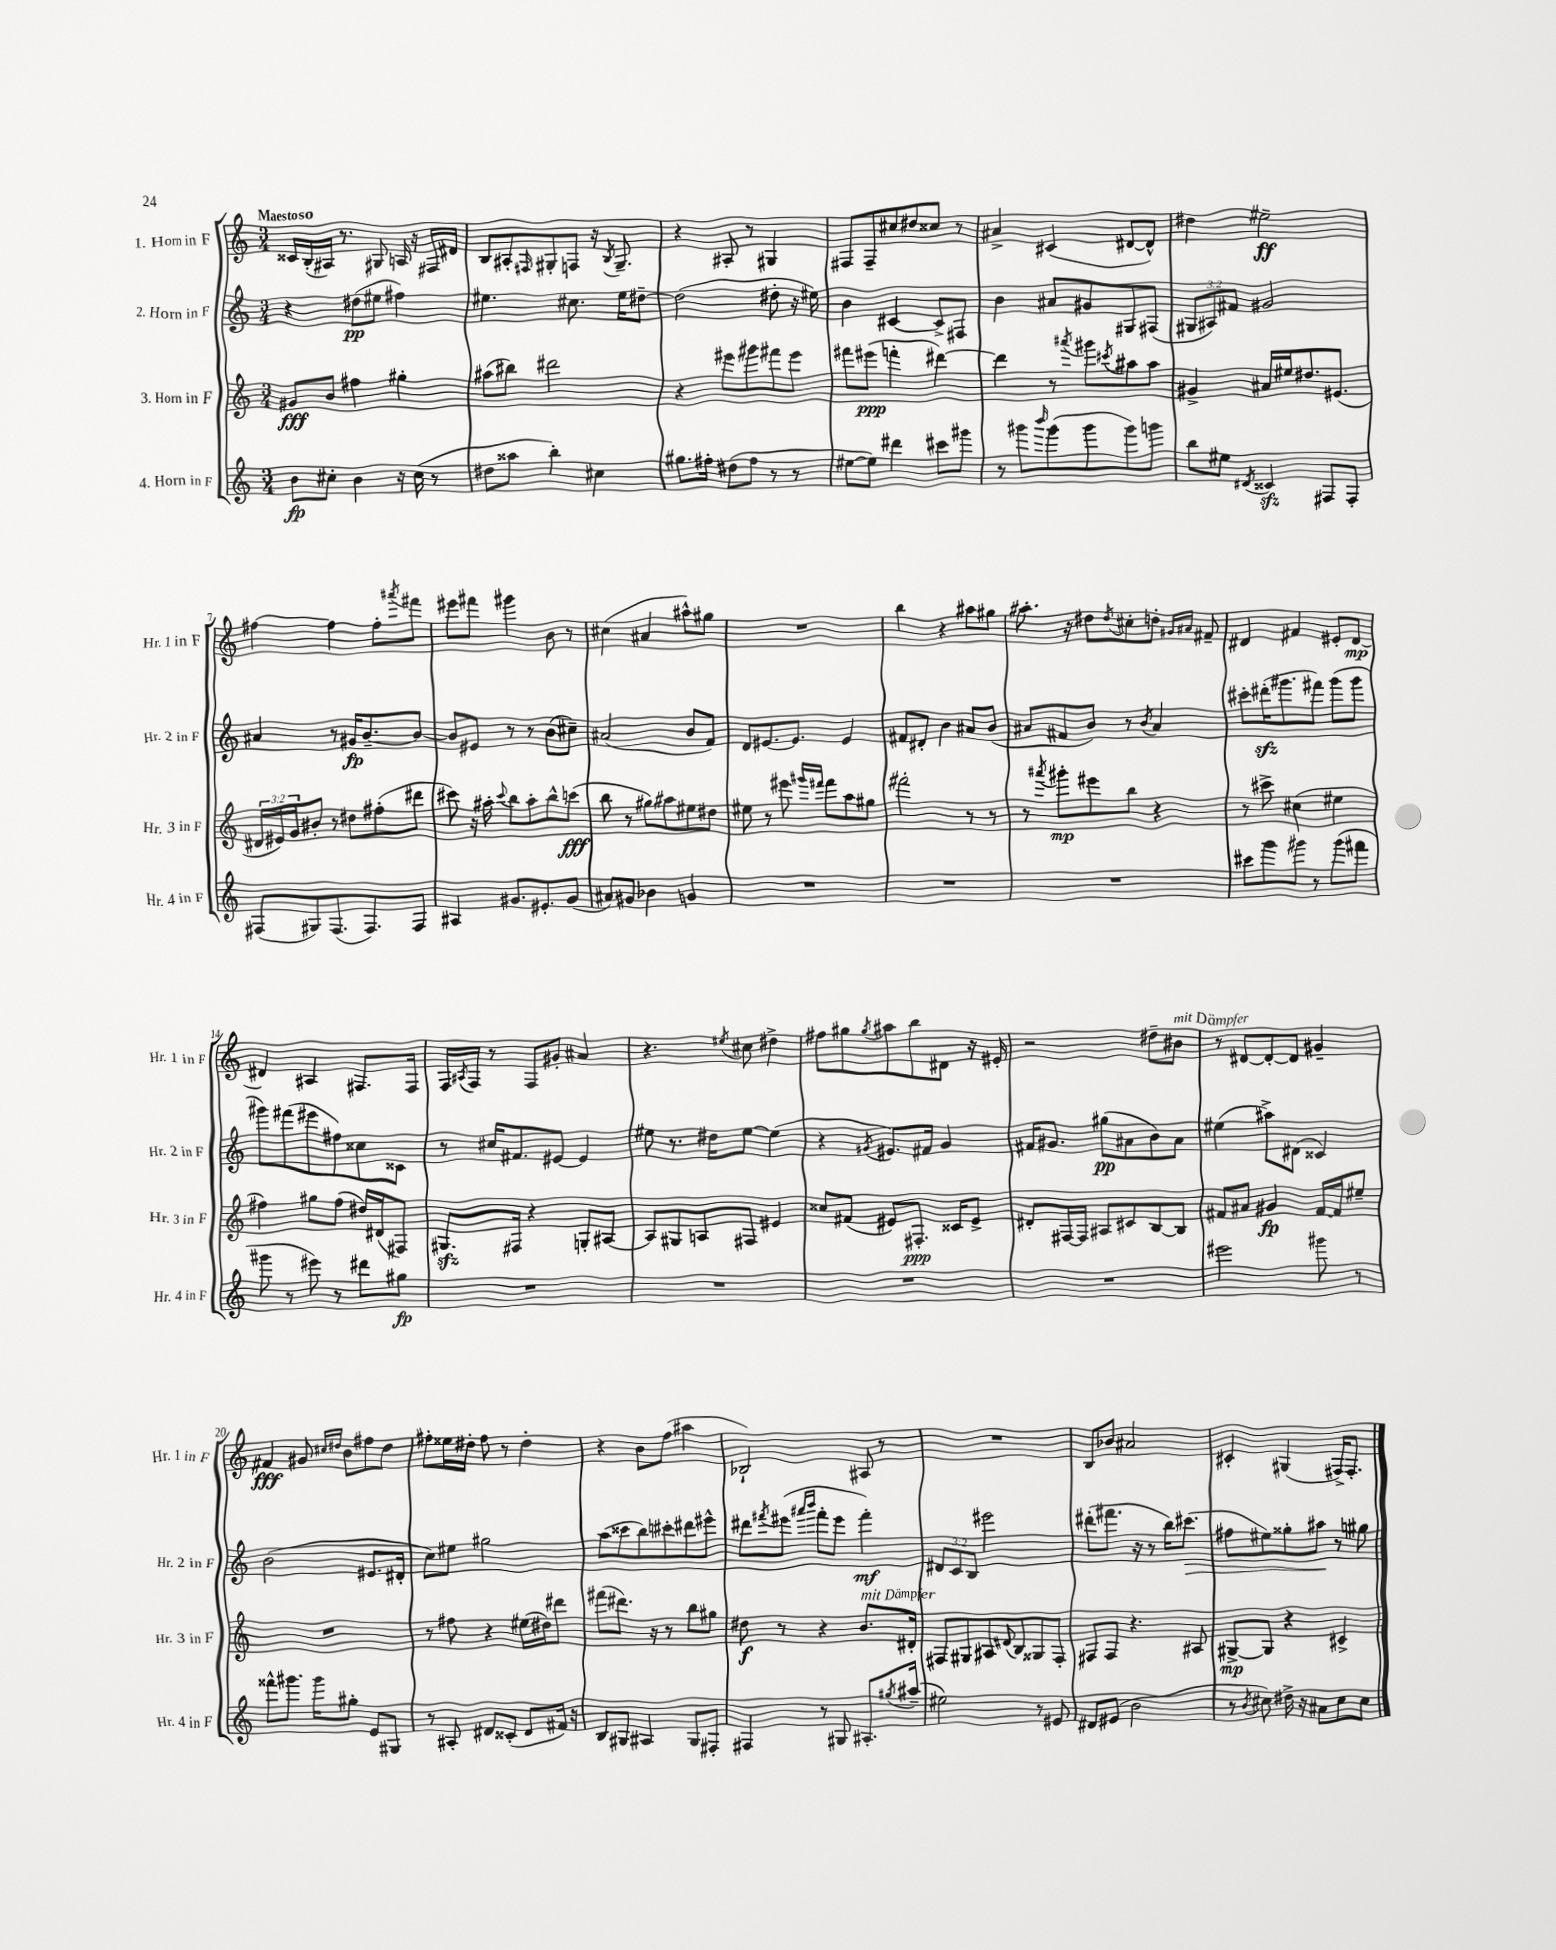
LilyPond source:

<<
\new StaffGroup <<
\new Staff = "s0" \with { instrumentName = "1. Horn in F" shortInstrumentName = "Hr. 1 in F" } {
    \clef treble \key c \major \numericTimeSignature \time 3/4 \tempo "Maestoso"
    cisis'16 b16-.( ais16) r8. gis8 a16 r16 fis16 dis'16 |
    b8 ais8-. \grace { fis16 } gis8-. f8 r16 \acciaccatura { b8 } gis8.-- |
    r4 ais8-. r8 gis4 |
    fis8 fis8-- cis''8 dis''8 cisis''8 r8 |
    ais'4-> cis'4( dis'8~ dis'8-^) |
    dis''4 eis''2--\ff |
    fis''4~ fis''4 fis''8-. \acciaccatura { ais'''8 } fis'''8 |
    eis'''8 fis'''8 gis'''4 b'8 r8 |
    cis''4( ais'4 ais''8-^) gis''8 |
    R2. |
    b''4 r4 ais''8 gis''8 |
    ais''8.-. r16 dis''8 \acciaccatura { dis''8 } cis''8-. d''8-. \grace { gis'16 ais'16 } fis'8-- |
    dis'4 fis'4 eis'8-. dis'8~\mp |
    dis'4 ais4 fis8. fis16 |
    f16 \acciaccatura { ais8 } f16 r8 f8 gis'8-. ais'4 |
    r4. \acciaccatura { eis''8 } cis''8 dis''4-> |
    fis''8 gis''8 \acciaccatura { gis''8 } ais''8 b''8 dis'8 r16 eis'16-. |
    r2 dis''8-- bis'8^\markup { \italic "mit Dämpfer" } |
    r8 dis'8~ dis'8~-. dis'8 gis'4-- |
    fis'4\fff gis'8 \grace { cis''16 dis''16 } b'8 fis''8 dis''8 |
    fis''8-. eisis''16 dis''16-. fis''8 r8 dis''4-. |
    r4 b'8 f''8( ais''4 |
    bes2-!) ais8 r8 |
    R2. |
    b8 bes'8 ais'2 |
    cis'4-. gis4( fis16->) fis8.-. \bar "|." |
}
\new Staff = "s1" \with { instrumentName = "2. Horn in F" shortInstrumentName = "Hr. 2 in F" } {
    \clef treble \key c \major \numericTimeSignature \time 3/4 \override Staff.TupletNumber.text = #tuplet-number::calc-fraction-text
    r4 dis''8\pp( eis''8 fis''4) |
    eis''4. cis''8. eis''16 dis''8~-- |
    dis''2( dis''8-. r16 eis''16) |
    b'4 cis'4~ cis'8-> fis8 |
    b'4 ais'8 gis'8 gis8 fis8( |
    \tuplet 3/2 { gis8 ais8) fis'8 } gis'2 |
    ais'4 r8 gis'16\fp b'8.~-- b'8~ |
    b'8 eis'8 r8 r8 b'8( cis''8--) |
    ais'2( b'8 f'8) |
    d'8 eis'8.~ eis'8. eis'4 |
    fis'8 dis'8-. b'4 ais'8 b'8( |
    ais'8 fis'8 b'8) r8 \acciaccatura { b'8 } ais'4 |
    cis'''8-. dis'''16-.\sfz( gis'''8. fis'''8) gis'''8( gis'''8 |
    gis'''8) fis'''8( eis'''8 fis''8) cisis''8 cisis'8 |
    r8 cis''16 fis'8. eis'8~ eis'4 |
    eis''8 r8. dis''16 eis''8~ eis''4( |
    r4 \acciaccatura { gis'8 } eis'8.) fis'16 gis'4 |
    fis'16 gis'8. gis''8\pp( ais'8 b'8) ais'8 |
    eis''4( ais''8->) dis'8( cisis'4) |
    b'2( eis'8. dis'16-. |
    c''8) eis''8 gis''2 |
    a''8( cisis'''8 b''8) cis'''8-. dis'''8 eis'''8-^ |
    dis'''8 \acciaccatura { fis'''8 } eis'''8( \grace { ais'''16 b'''16 } fis'''8-. eis'''8 fis'''4-.\mf) |
    \tuplet 3/2 { dis'8 c'8 b8 } eis'''2 |
    dis'''8-.( fis'''8. r16 r8 b''16) cis'''8.\>( |
    fis''8 eis''8) gisis''8-. ais''8\! r8 gis''8 \bar "|." |
}
\new Staff = "s2" \with { instrumentName = "3. Horn in F" shortInstrumentName = "Hr. 3 in F" } {
    \clef treble \key c \major \numericTimeSignature \time 3/4 \override Staff.TupletNumber.text = #tuplet-number::calc-fraction-text
    gis'8\fff b'8 fis''4 gis''4-. |
    ais''8( bis''8) dis'''2 |
    r4 eis'''8 gis'''8 fis'''8 eis'''8 |
    fis'''8 eis'''8\ppp( f'''4-. dis'''4~) |
    dis'''4 r8 \acciaccatura { ais'''8 } gis'''8 \acciaccatura { cis'''8 } ais''8 ais''8 |
    gis'4-> ais'16 eis''16 dis''8. eis'8.( |
    \tuplet 3/2 { dis'16 eis'16) g'16 } bis'8-. r8 dis''8 fis''8-.( dis'''8 |
    cis'''8) r16 ais''16-. \appoggiatura { cis'''8 } b''8 ais''8-. b''8-^ c'''8\fff( |
    b''8 r8 gis''8) ais''8 eis''8 dis''8 |
    eis''8 r8 eis'''8 \grace { gis'''16 fis'''16 } fis'''8 a''8 gis''8 |
    fis'''2-. r8 r8 |
    r8 \acciaccatura { ais'''8 } gis'''8-.\mp eis'''8 b''8 r4 |
    r8 cis'''8-> cis''4( eis''4 |
    fis''4) gis''8 fis''8( dis''16) dis'16( fis8) |
    gis8.\sfz fis16 r4 g8-. ais8~ |
    ais8 gis8 a8 fis8 eis'4 |
    cisis''8 fis'8( eis'8) fis8.-.\ppp cisis'16 eis'8-> |
    dis'8-. fis16~ fis16 ais8 cis'8 b8~ b8 |
    fis'8 ais'8 gis'4\fp fis'16~ fis'16 eis''8-- |
    R2. |
    r8 fis''8 r4 eis''16( dis''16) dis'''8 |
    fis'''8( dis'''8.) r16 r8 b''8 gis''8 |
    dis''8\f r8 r4 b'8.^\markup { \italic "mit Dämpfer" } dis'16-. |
    fis8 gis8 ais8 \appoggiatura { dis'8 } b8 gisis8 fis8-. |
    fis8 fis8 r4. ais8 |
    gis8~->\mp gis8 r4 cis'4-> \bar "|." |
}
\new Staff = "s3" \with { instrumentName = "4. Horn in F" shortInstrumentName = "Hr. 4 in F" } {
    \clef treble \key c \major \numericTimeSignature \time 3/4
    b'8\fp cis''8-. b'4 r16 cis''16( r8 |
    dis''8 aisis''8 b''4-.) cis''4 |
    gis''8. fis''16-. dis''8( fis''8 r8 r8 |
    eis''8~ eis''8) dis'''4 cis'''8 gis'''8 |
    r8 gis'''8 \grace { b'''16 } gis'''8( gis'''8 gis'''8) g'''8 |
    b''8 eis''8 \acciaccatura { dis'8 } cisis'4\sfz fis8 fis8-. |
    fis8( gis8) fis8.( fis8.) fis8 |
    ais4 gis'8. eis'8.-. gis'8( |
    ais'8) gis'8 bes'4 g'4 |
    R2. |
    R2. |
    R2. |
    cis'''8 g'''8 gis'''8 r8 gis'''8( fis'''8 |
    gis'''8 r8 eis'''8) r8 dis'''8 gis''8\fp |
    R2. |
    R2. |
    R2. |
    R2. |
    eis'''2 gis'''8 r8 |
    fisis'''8-^ gis'''8. gis'''16 gis''8-. e'8 gis8 |
    r8 ais8-. dis'8 cisis'8-.( dis'8 fis'16) r16 |
    b8 gis8 ais4 gis8 fis8-. |
    fis4 r8 gis8 ais8.-. \acciaccatura { gis''8 } ais''16--( |
    eis''2) r8 eis'8 |
    dis'8 eis'8( b'2 |
    r8 \acciaccatura { b'8 } cis''8) dis''16-> r16 ais'8 cis''8 cis''8 \bar "|." |
}
>>
>>
